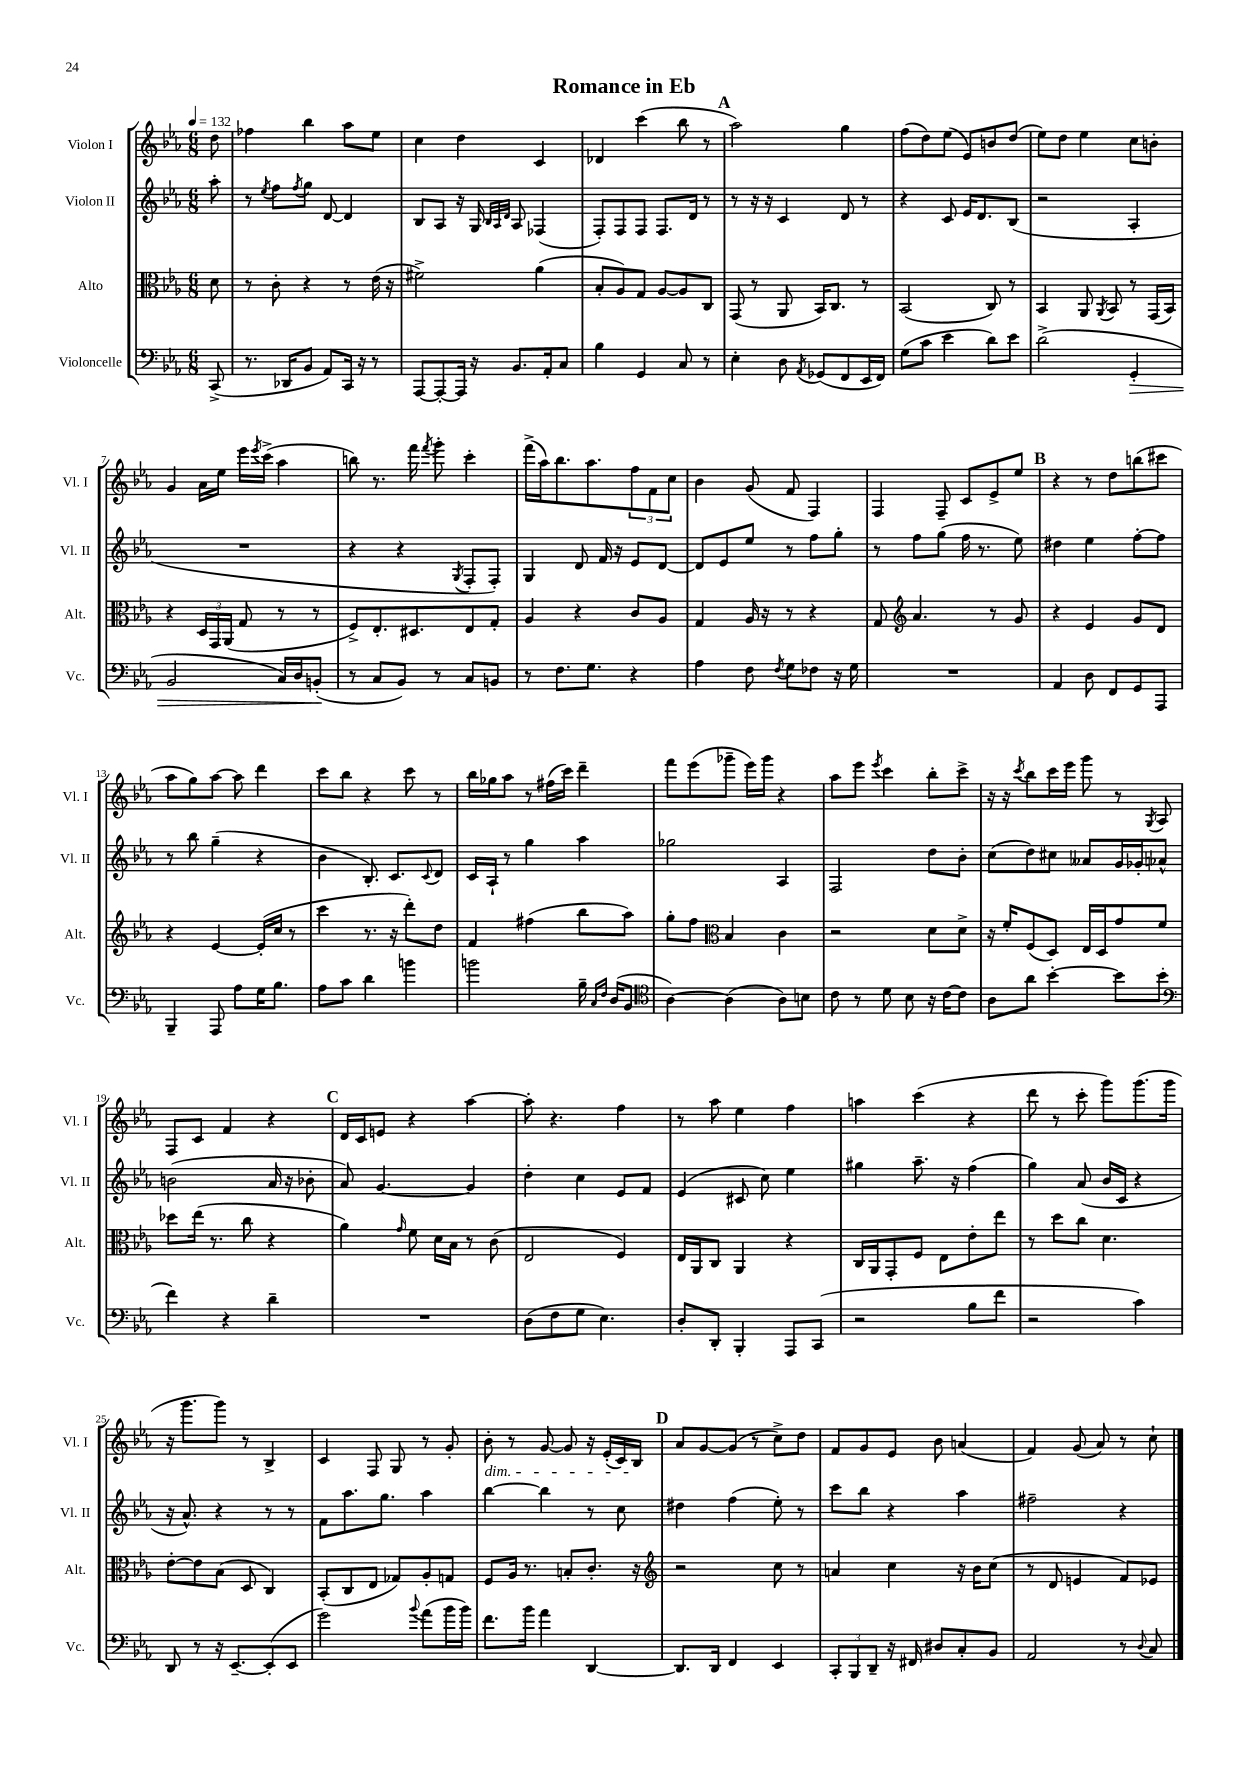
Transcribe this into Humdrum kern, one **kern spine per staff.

**kern	**dynam	**kern	**kern	**kern
*part4	*part4	*part3	*part2	*part1
*staff4	*staff4	*staff3	*staff2	*staff1
*I"Violoncelle	*	*I"Alto	*I"Violon II	*I"Violon I
*I'Vc.	*	*I'Alt.	*I'Vl. II	*I'Vl. I
*clefF4	*	*clefC3	*clefG2	*clefG2
*k[b-e-a-]	*	*k[b-e-a-]	*k[b-e-a-]	*k[b-e-a-]
*M6/8	*	*M6/8	*M6/8	*M6/8
*MM132	*	*MM132	*MM132	*MM132
=	=	=	=	=
(8CC^/	.	8d\	8aa-'\	8dd\
=1	=1	=1	=1	=1
8.r	.	8r	8r	4ff-X\
.	.	.	8qee-/	.
.	.	8c'\	8ff\L	.
16DD-X/KL	.	.	.	.
.	.	.	8qff/	.
8BB-/J	.	4r	8gg\J	4bb-\
8AA-/L)	.	.	[8d/	.
16CC/Jk	.	8r	4d/]	8aa-\L
16r	.	.	.	.
8r	.	(16e-\	.	8ee-\J
.	.	16r	.	.
=2	=2	=2	=2	=2
[8AAA-/L	.	2f#X^\)	8B-/L	4cc\
8AAA-'/_	.	.	8A-/J	.
16AAA-/Jk]	.	.	16r	4dd\
16r	.	.	16G/	.
.	.	.	32qqB-/LLL	.
.	.	.	32qqA-/	.
.	.	.	32qqd/JJJ	.
8.BB-/L	.	.	8A-/	.
.	.	(4a-\	(4F-X/	4c/
16AA-'/k	.	.	.	.
8C/J	.	.	.	.
=3	=3	=3	=3	=3
4B-\	.	8B-'/L	8F'/L)	4d-X/
.	.	8A-/)	8F/	.
4GG/	.	8G/J	8F/J	(4ccc\
.	.	[8A-/L	8.F/L	.
8C/	.	8A-/]	.	8bb-\
.	.	.	16d/Jk	.
8r	.	8C/J	8r	8r
!!LO:REH:place=s1:t=A
=4	=4	=4	=4	=4
4E-'\	.	(8GG/	8r	2aa-\)
.	.	8r	16r	.
.	.	.	16r	.
8D\	.	8AA-/	4c/	.
8qAA-/	.	.	.	.
(8GG-X/L	.	16BB-/KL)	.	.
.	.	8.C/J	.	.
8FF/	.	.	8d/	4gg\
16EE-/L	.	8r	8r	.
16FF/JJ)	.	.	.	.
=5	=5	=5	=5	=5
(8G\L	.	(2BB-/	4r	(8ff\L
8c\J	.	.	.	8dd\)
4e-\	.	.	8c/	(8ee-\J
.	.	.	16e-/KL	8e-/L)
.	.	.	8.d/	.
8d\L)	.	8C/)	.	8bn/
8e-\J	.	8r	(8B-/J	(8dd/J
=6	=6	=6	=6	=6
(2d^\	.	4BB-/	2r	8ee-\L)
.	.	.	.	8dd\J
.	.	8AA-/	.	4ee-\
.	.	8qAA-/	.	.
.	.	8BB-/	.	.
!	!LO:HP:b	!	!	!
4GG'/	>	8r	4A-'/	8cc\L
.	.	(16GG/LL	.	8bn'\J
.	.	16BB-/JJ)	.	.
!!LO:LB:g=z
=7	=7	=7	=7	=7
2BB-/	.	4r	2.r	4g/
.	.	24D/LL	.	16a-\LL
.	.	24GG/	.	.
.	.	.	.	16ee-\JJ
.	.	(24AA-/JJ	.	.
.	.	8G/	.	16eee-\LL
.	.	.	.	8qeee-/
.	.	.	.	(16ccc^\JJ
16C/LL)	.	8r	.	4aa-\
16D/J	.	.	.	.
(8BBn'/J	.	8r	.	.
.	]	.	.	.
=8	=8	=8	=8	=8
8r	.	8F^/L)	4r	8bbn\)
8C/L	.	8.E-'/	.	8.r
8BB-/J)	.	.	4r	.
.	.	8.D#X/	.	16fff\
.	.	.	.	8qfff/
8r	.	.	.	8ggg'\
.	.	.	8qG/	.
8C/L	.	8E-/	8F'/L	4ccc'\
8BBn/J	.	8G'/J	8F'/J)	.
=9	=9	=9	=9	=9
8r	.	4A-/	4G/	(16fff^\LL
.	.	.	.	16aa-\J)
8.F\L	.	.	.	8.bb-\
.	.	4r	8d/	.
8.G\J	.	.	.	8.aa-\
.	.	.	16f/	.
.	.	.	16r	.
4r	.	8c/L	8e-/L	12ff\
.	.	.	.	12f\
.	.	8A-/J	[8d/J	.
.	.	.	.	12cc\J
=10	=10	=10	=10	=10
4A-\	.	4G/	8d/L]	4b-\
.	.	.	8e-/	.
8F\	.	16A-/	8ee-/J	(8g/
.	.	16r	.	.
8qF/	.	.	.	.
8G\L	.	8r	8r	8f/
8F-X\J	.	4r	8ff\L	4F/)
16r	.	.	8gg'\J	.
16G\	.	.	.	.
=11	=11	=11	=11	=11
2.r	.	8G/	8r	4F/
*	*	*clefG2	*	*
.	.	4.a-/	8ff\L	.
.	.	.	(8gg\J	8F~/
.	.	.	16ff\	8c/L
.	.	.	8.r	.
.	.	8r	.	8e-^/
.	.	8g/	8ee-\)	8ee-/J
!!LO:REH:place=s1:t=B
=12	=12	=12	=12	=12
4AA-/	.	4r	4dd#X\	4r
8D\	.	4e-/	4ee-\	8r
8FF/L	.	.	.	8dd\L
8GG/	.	8g/L	[8ff'\L	(8bbn\
8AAA-/J	.	8d/J	8ff\J]	8ccc#X\J
!!LO:LB:g=z
=13	=13	=13	=13	=13
4BBB-~/	.	4r	8r	8aa-\L
.	.	.	8bb-\	8gg\)
8AAA-/	.	[4e-/	(4gg~\	[8aa-\J
8A-\L	.	.	.	8aa-\]
16G\K	.	(16e-'/LL]	4r	4ddd\
8.B-\J	.	16cc/JJ	.	.
.	.	8r	.	.
=14	=14	=14	=14	=14
8A-\L	.	4ccc\	4b-\	8ccc\L
8c\J	.	.	.	8bb-\J
4d\	.	8.r	8.B-'/)	4r
.	.	16r	8.c/L	.
4bn\	.	8ddd'\L)	.	8ccc\
.	.	.	8qqc/	.
.	.	8dd\J	8d/J	8r
=15	=15	=15	=15	=15
2bn\	.	4f/	16c/LL	16bb-\LL
.	.	.	16A-`/JJ	16gg-X\J
.	.	.	8r	8aa-\J
.	.	(4ff#X\	4gg\	8r
.	.	.	.	(16ff#X\LL
.	.	.	.	16ccc\JJ)
16B-~\	.	8bb-\L	4aa-\	4ddd~\
16qqC/LL	.	.	.	.
16qqF/JJ	.	.	.	.
(16D/KL	.	.	.	.
8BB-/J	.	8aa-\J)	.	.
=16	=16	=16	=16	=16
*clefC4	*	*	*	*
[4A-\)	.	8gg'\L	2gg-X\	8fff\L
.	.	8ff\J	.	(8eee-\
*	*	*clefC3	*	*
(4A-\]	.	4B-/	.	8ggg-X~\J
.	.	.	.	16eee-\LL)
.	.	.	.	16ggg-\JJ
8A-\L)	.	4c\	4A-/	4r
8Bn\J	.	.	.	.
=17	=17	=17	=17	=17
8c\	.	2r	2F/	8aa-\L
8r	.	.	.	8eee-\J
.	.	.	.	8qeee-/
8d\	.	.	.	4ccc\
8B-\	.	.	.	.
16r	.	8d\L	8dd\L	8bb-'\L
[16c\KL	.	.	.	.
8c\J]	.	8d^\J	8b-'\J	8ccc^\J
=18	=18	=18	=18	=18
8A-\L	.	16r	(8cc\L	16r
.	.	16f'/KL	.	16r
.	.	.	.	8qccc/
8a-\J	.	(8F/	8dd\)	8bb-\L
[4b-'\	.	8D/J)	8cc#X\J	16ccc\L
.	.	.	.	16eee-\JJ
.	.	16E-/LL	8a--X/L	8ggg\
.	.	16D/J	.	.
8b-\L]	.	8g/	16g/L	8r
.	.	.	16g-X'/J	.
.	.	.	.	8qG/
(8b-\J	.	8f/J	8a-X^^/J	8A-/
!!LO:LB:g=z
=19	=19	=19	=19	=19
*clefF4	*	*	*	*
4f\)	.	8dd-X\L	(2bn\	8F/L
.	.	(16ee-\Jk	.	8c/J
.	.	8.r	.	.
4r	.	.	.	4f/
.	.	8cc\	.	.
4d~\	.	4r	16a-/	4r
.	.	.	16r	.
.	.	.	8b-X'\	.
!!LO:REH:place=s1:t=C
=20	=20	=20	=20	=20
2.r	.	4a-\)	8a-/)	16d/LL
.	.	.	.	16c/J
.	.	.	[4.g/	8en/J
.	.	16qqg/	.	.
.	.	8f\	.	4r
.	.	16d\LL	.	.
.	.	16B-\JJ	.	.
.	.	8r	4g/]	[4aa-\
.	.	(8c\	.	.
=21	=21	=21	=21	=21
(8D\L	.	2E-/	4dd'\	8aa-'\]
8F\	.	.	.	4.r
8G\J	.	.	4cc\	.
4.E-\)	.	.	.	.
.	.	4F/)	8e-/L	4ff\
.	.	.	8f/J	.
=22	=22	=22	=22	=22
8D'/L	.	16E-/LL	(4e-/	8r
.	.	16AA-/J	.	.
8DD'/J	.	8C/J	.	8aa-\
4BBB-'/	.	4AA-/	8c#X/	4ee-\
.	.	.	8cc\)	.
8AAA-/L	.	4r	4ee-\	4ff\
(8CC/J	.	.	.	.
=23	=23	=23	=23	=23
2r	.	16C/LL	4gg#X\	4aan\
.	.	16AA-/J	.	.
.	.	8GG'/	.	.
.	.	8F/J	8.aa-~\	(4ccc\
.	.	8E-\L	.	.
.	.	.	16r	.
8B-\L	.	8e-'\	(4ff\	4r
8f\J	.	8ee-\J	.	.
=24	=24	=24	=24	=24
2r	.	8r	4gg\)	8ddd\
.	.	8dd\L	.	8r
.	.	8cc\J	(8a-/	8ccc'\
.	.	4.d\	16b-/LL	8ggg\L)
.	.	.	16c/JJ	.
4c\)	.	.	4r	(8.ggg\
.	.	.	.	16ggg\Jk
!!LO:LB:g=z
=25	=25	=25	=25	=25
8DD/	.	[8e-'\L	16r	16r
.	.	.	8.a-^^/)	8.ggg\L
8r	.	8e-\]	.	.
16r	.	(8B-\J	4r	8ggg\J)
[8.EE-~/L	.	.	.	.
.	.	8D/	.	8r
(8EE-'/]	.	4C/)	8r	4B-^/
8EE-/J	.	.	8r	.
=26	=26	=26	=26	=26
2g\)	.	(8BB-'/L	8f\L	4c/
.	.	8C/	8.aa-\	.
.	.	8E-/J	.	8F/
.	.	.	8.gg\J	.
.	.	8G-X/L)	.	8G/
8qqb-/	.	.	.	.
(8a-\L	.	8A-'/	4aa-\	8r
16b-\L	.	8Gn/J	.	8g'/
16b-\JJ)	.	.	.	.
=27	=27	=27	=27	=27
!	!	!	!	!LO:TX:b:i:t=dim.
8.f\L	.	8F/L	[4bb-\	8b-'\
.	.	16A-/Jk	.	8r
16b-\Jk	.	8.r	.	.
4a-\	.	.	4bb-\]	[8g/
.	.	8Bn'/L	.	8g/]
[4DD/	.	8.c'/J	8r	16r
.	.	.	.	(16e-'/LL
.	.	.	8cc\	16c/)
.	.	16r	.	16B-/JJ
!!LO:REH:place=s1:t=D
=28	=28	=28	=28	=28
*	*	*clefG2	*	*
8.DD/L]	.	2r	4dd#X\	8a-/L
.	.	.	.	[8g/
16DD/Jk	.	.	.	.
4FF/	.	.	(4ff\	(8g/J]
.	.	.	.	8r
4EE-/	.	8cc\	8ee-'\)	8cc^\L)
.	.	8r	8r	8dd\J
=29	=29	=29	=29	=29
12CC'/L	.	4an/	8ccc\L	8f/L
12BBB-/	.	.	.	.
.	.	.	8bb-\J	8g/
12DD~/J	.	.	.	.
16r	.	4cc\	4r	8e-/J
16FF#X/	.	.	.	.
8D#X/L	.	.	.	8b-\
8C'/	.	16r	4aa-\	(4an/
.	.	16b-\KL	.	.
8BB-/J	.	(8cc\J	.	.
=30	=30	=30	=30	=30
2AA-/	.	8r	2ff#X~\	4f/)
.	.	8d/	.	.
.	.	4en/	.	(8g/
.	.	.	.	8a-/)
8r	.	8f/L)	4r	8r
8qqD/	.	.	.	.
8C/	.	8e-X/J	.	8cc`\
==	==	==	==	==
*-	*-	*-	*-	*-
